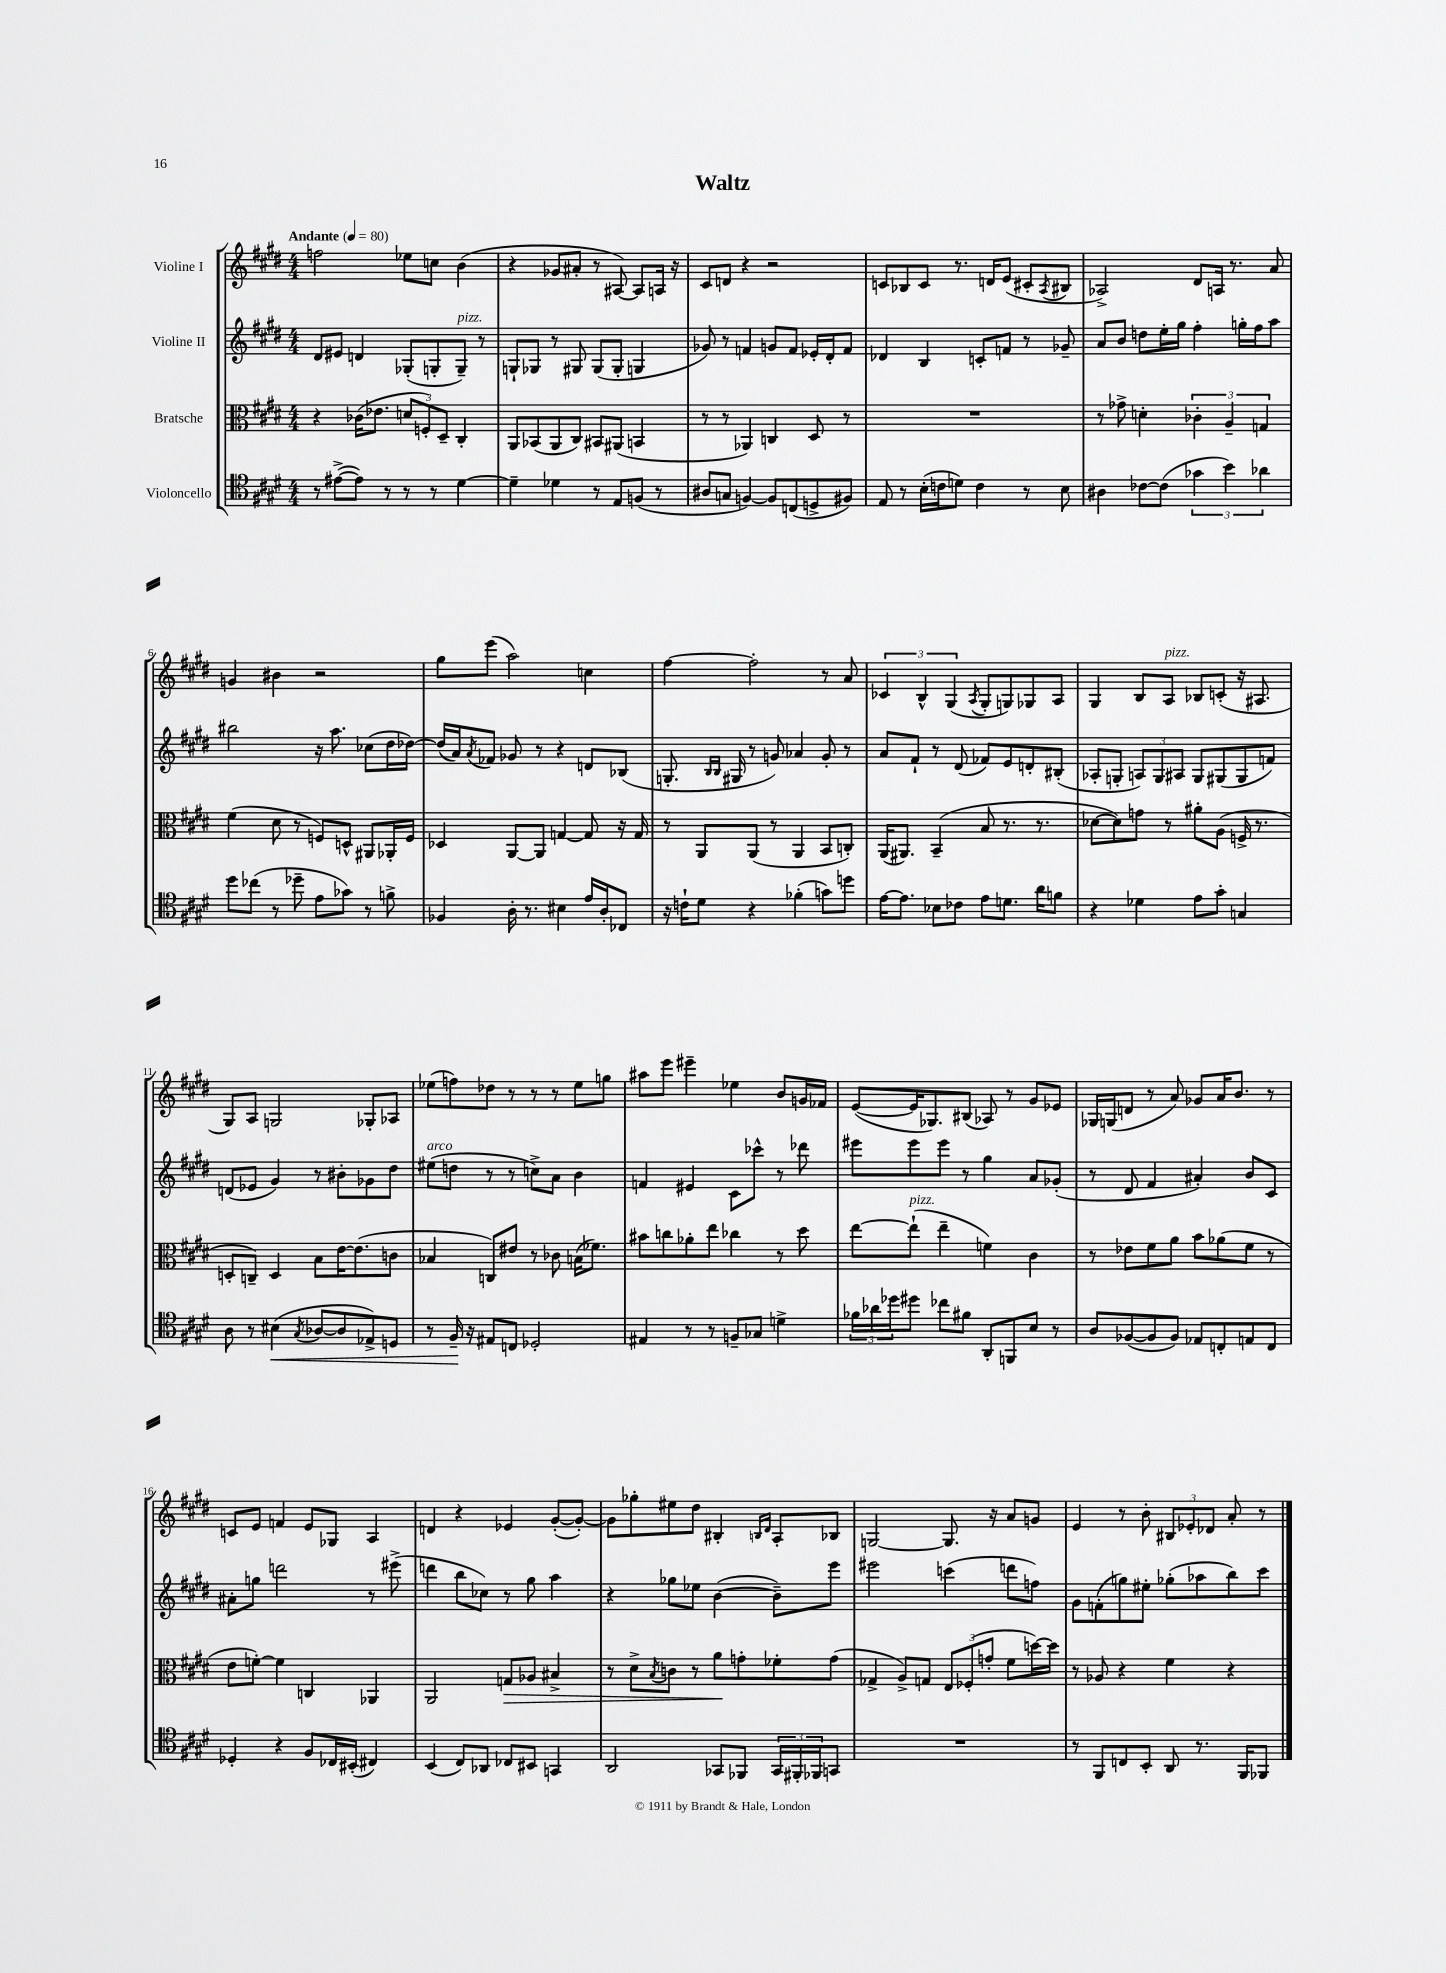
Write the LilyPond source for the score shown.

\header { title = "Waltz" }
<<
\new StaffGroup <<
\new Staff = "s0" \with { instrumentName = "Violine I" } {
    \clef treble \key e \major \numericTimeSignature \time 4/4 \tempo "Andante" 4 = 80
    f''2 ees''8 c''8 b'4( |
    r4 ges'8 ais'8-. r8 ais8~) ais8 a16 r16 |
    cis'8 d'8 r4 r2 |
    c'8 bes8 c'8 r8. d'16 e'8( cis'8-. \acciaccatura { a8 } bis8 |
    aes2->) dis'8 a16 r8. a'8 |
    g'4 bis'4 r2 |
    gis''8 e'''8( a''2) c''4 |
    fis''4~ fis''2-. r8 a'8 |
    \tuplet 3/2 { ces'4 b4-^ gis4( } \acciaccatura { a8 } gis8-. g8) ges8 a8 |
    gis4 b8 a8^\markup { \italic "pizz." } bes8 c'8-.( r16 ais8. |
    gis8) a8 g2 ges8-. aes8 |
    ees''8( f''8) des''8 r8 r8 r8 ees''8 g''8 |
    ais''8 e'''8 eis'''4-- ees''4 b'8 g'16 fes'16 |
    e'8~( e'16 ges8.) bis8( aes8) r8 gis'8 ees'8 |
    ges16 g16( d'8 r8 a'8) ges'8 a'16 b'8. r8 |
    c'8 e'8 f'4 e'8 ges8 a4 |
    d'4 r4 ees'4 gis'8~-.( gis'8~-.) |
    gis'8 ges''8-. eis''8 dis''8 bis4-. \grace { b16 dis'16 } a8-. bes8 |
    g2~ g8. r16 a'8 g'8 |
    e'4 r8 b'8-. \tuplet 3/2 { bis8 ees'8-. des'8 } a'8-. r8 \bar "|." |
}
\new Staff = "s1" \with { instrumentName = "Violine II" } {
    \clef treble \key e \major \numericTimeSignature \time 4/4
    dis'8 eis'8 d'4 ges8-.( g8-. g8--^\markup { \italic "pizz." }) r8 |
    g8-! ges8 r8 gis8 gis8( gis8-. g4 |
    ges'8) r8 f'4 g'8 f'8 ees'16-. dis'16-. f'8 |
    des'4 b4 c'8-. f'8 r8 ges'8-- |
    a'8 b'8 d''8 e''16-. gis''16 fis''4-. g''16-. fis''16 a''8 |
    bis''2 r16 a''8. ces''8( dis''16 des''16~) |
    des''16( a'16) \acciaccatura { a'8 } fes'8 ges'8 r8 r4 d'8 bes8( |
    g8.-. \grace { b16 b16 } gis16 r8 g'8) aes'4 g'8-. r8 |
    a'8 fis'8-! r8 dis'8( fes'8) e'8 d'8-. bis8-.( |
    aes8-. g8-. \tuplet 3/2 { a8) g8 ais8 } g8 gis8( gis8 f'8) |
    d'8( ees'8 gis'4) r8 bis'8-. ges'8 dis''8 |
    eis''8^\markup { \italic "arco" }( d''8 r8 r8 c''8->) a'8 b'4 |
    f'4 eis'4 cis'8 ces'''8-^ r8 des'''8 |
    eis'''8 eis'''8 eis'''8 r8 gis''4 a'8 ges'8-.( |
    r8 dis'8 fis'4 ais'4-.) b'8 cis'8 |
    ais'8-. g''8 d'''2 r8 eis'''8->( |
    d'''4 b''8 ces''8) r8 gis''8 a''4 |
    r4 ges''8 ees''8 b'4~( b'8--) e'''8 |
    eis'''2 c'''4( d'''8 f''8) |
    gis'8 f'8-.( g''8) eis''8-. ges''8-.( aes''8 b''8) cis'''8 \bar "|." |
}
\new Staff = "s2" \with { instrumentName = "Bratsche" } {
    \clef alto \key e \major \numericTimeSignature \time 4/4
    r4 ces'16( ees'8. \tuplet 3/2 { d'8 f8-.) dis8-- } cis4-. |
    a,8 bes,8( a,8 cis8) bis,8 ais,8( b,4 |
    r8 r8 aes,4) c4 dis8 r8 |
    R1 |
    r8 ges'8-> d'4-. \tuplet 3/2 { ces'4-. a4-- g4 } |
    fis'4( dis'8 r8 f8) d8-^ ais,8 aes,16-. f16 |
    des4 a,8~ a,8 g4~ g8 r16 g16 |
    r8 a,8 a,8( r8 a,4 b,8 c8-.) |
    a,16( ais,8.) b,4--( b8 r8. r8. |
    des'8~ des'8) g'8 r8 ais'8-. a8( f16-> r8. |
    d8-. c8--) d4 b8 e'16~ e'8.( c'8 |
    bes4 c8) eis'8 r8 ces'8 b16( fes'8.) |
    bis'8 c''8 aes'8-. e''8 ces''4 r8 dis''8 |
    e''8~ e''8-!^\markup { \italic "pizz." }( e''4-- f'4) cis'4 |
    r8 ees'8 fis'8 a'8 b'8 aes'8( fis'8 r8 |
    e'8 f'8~-.) f'4 c4 aes,4 |
    a,2 g8\> aes8 bis4-> |
    r8 dis'8-> \acciaccatura { b8 } c'8 r8 a'8\! g'8-. fes'8-. g'8( |
    ges4-> a8->) g8 \tuplet 3/2 { e8 fes8-.( g'8-. } fis'8 d''16~) d''16 |
    r8 aes8 r4 fis'4 r4 \bar "|." |
}
\new Staff = "s3" \with { instrumentName = "Violoncello" } {
    \clef tenor \key e \major \numericTimeSignature \time 4/4
    r8 eis'8~->( eis'8) r8 r8 r8 dis'4~ |
    dis'4-- des'4 r8 e8 f8( r8 |
    ais8 g8 f4~) f8 c8( d8-> fis8) |
    e8 r8 b16-.( c'16 d'8) c'4 r8 b8 |
    ais4 ces'8~ ces'8( \tuplet 3/2 { ges'4 b'4) aes'4 } |
    dis''8 ces''8( r8 des''8-- e'8 ges'8) r8 f'8-> |
    fes4 a16-. r8. bis4 e'16 a16-. ces8 |
    r16 c'16-! dis'8 r4 fes'4-.( g'8) d''8 |
    e'16~ e'8. bes8 ces'8 e'8 d'8. a'16 f'8 |
    r4 des'4 e'8 gis'8-. g4 |
    a8 r8 bis4\<( \acciaccatura { gis8 } aes8~ aes8 ees8->) d8 |
    r8 fis16--\! r16 eis8 c8 des2-. |
    eis4 r8 r8 f8-- ges8 d'4-> |
    \tuplet 3/2 { fes'16 aes'16 des''16 } dis''8 ces''8 fis'8 a,8-. f,8 b8 r8 |
    a8 fes8~( fes8 fes8) ees8 c8-. e8 c8 |
    des4-. r4 fis8 ces16 bis,16-.( cis4) |
    b,4( cis8) aes,8 ces8 bis,8 g,4 |
    a,2 ges,8 fes,8 \tuplet 3/2 { ges,16 fis,16-. fes,16 } g,8 |
    R1 |
    r8 fis,8 c8 b,8-. a,8 r8. fis,16 fes,8 \bar "|." |
}
>>
>>
